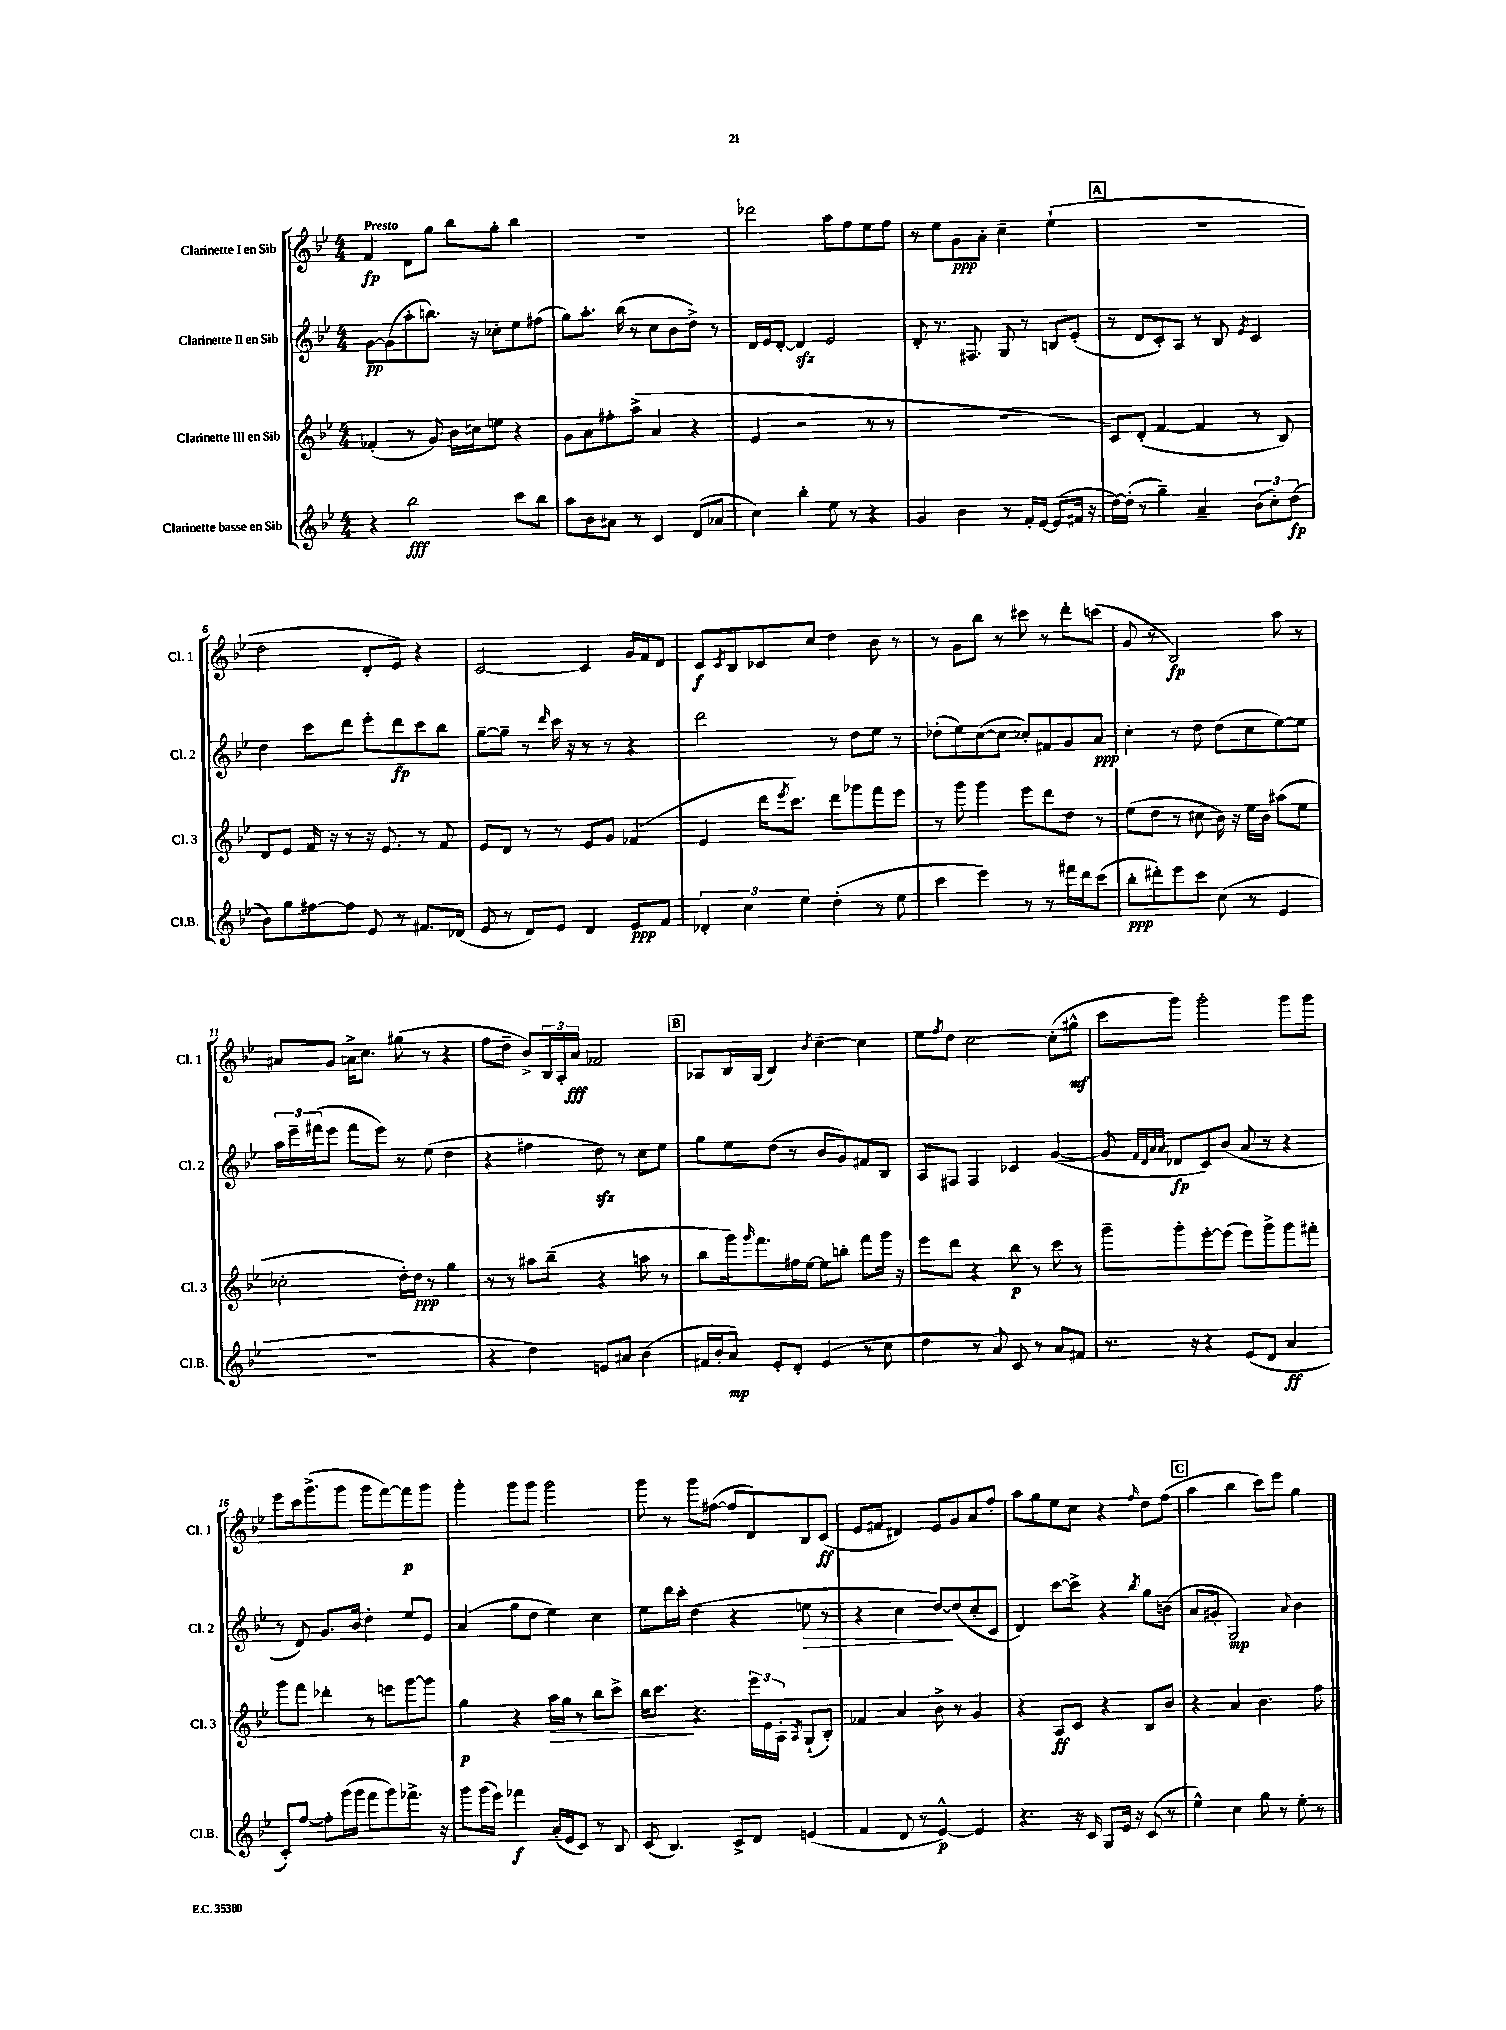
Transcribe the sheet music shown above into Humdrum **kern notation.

**kern	**kern	**kern	**kern
*staff4	*staff3	*staff2	*staff1
*clefG2	*clefG2	*clefG2	*clefG2
*k[b-e-]	*k[b-e-]	*k[b-e-]	*k[b-e-]
*M4/4	*M4/4	*M4/4	*M4/4
4r	(4f-'/	[8g\L	4f/
.	.	(8g\]	.
2bb-\	8r	8aa'\	8d\L
.	8g/)	8.bb\J)	8gg\J
.	16b-\LL	.	8bb-\L
.	16cc#\J	16r	.
.	8ee\J	8cc-'\L	8gg'\J
8ccc\L	4r	8ee-\	4bb-\
8bb-\J	.	(8ff#\J	.
=	=	=	=
8aa\L	8g\L	8gg\L)	1r
8b-\	8a\	8.aa'\J	.
8a#\J	8ff#'\	.	.
.	.	(16bb-\	.
8r	(8aa^\J	8r	.
4c/	4a/	8cc\L	.
.	.	8b-\	.
(8d/L	4r	8dd^\J)	.
8a-/J	.	8r	.
=	=	=	=
4cc\)	4e-/	16d/LL	2ddd-\
.	.	16e-/J	.
.	.	[8d'/J	.
4bb-'\	2r	4d/]	.
8ee-\	.	2e-/	8aa\L
8r	.	.	8ff\
4r	8r	.	8ee-\
.	8r	.	8ff\J
=	=	=	=
4g/	1r	8d'/	8r
.	.	8.r	8ee-\L
4b-\	.	.	8g\
.	.	8.F#/	.
.	.	.	8a'\J
8r	.	8G/	4cc~\
16f'/LL	.	8r	.
[16e-/JJ	.	.	.
(8e-/]L	.	8B/L	(4ee-`\
16f#/Jk	.	(8e-'/J	.
16r	.	.	.
=	=	=	=
[16dd\LL)	8c/L)	8r	1r
(16dd'\]JJ	.	.	.
8r	(8d'/J	8d/L	.
4gg~\)	[4f/	8c'/)	.
.	.	8A/J	.
4a~/	4f/]	8r	.
.	.	8B-/	.
.	.	8qe-/	.
(12b-\L	8r	4c/	.
12cc'\)	.	.	.
.	8B-/)	.	.
(12dd\J	.	.	.
=	=	=	=
8b-\L)	8d/L	4dd\	2dd\
8gg\	8e-/J	.	.
[8ff#\	16f/	8ccc\L	.
.	16r	.	.
8ff#\]J	8r	8ddd\J	.
8e-/	16r	8eee-'\L	8d'/L
.	8.e-/	.	.
8r	.	8ddd\	8e-/J)
8.f#/L	8r	8ccc\	4r
.	8f/	8bb-\J	.
(16d-/Jk	.	.	.
=	=	=	=
8e-/	8e-/L	[8gg~\L	[2c/
8r	8d/J	8gg~\]J	.
8d/L)	8r	8r	.
.	.	16qqddd/	.
8e-/J	8r	16ccc\	.
.	.	16r	.
4d/	8e-/L	8r	4c/]
.	8g/J	8r	.
8e-/L	(4f-/	4r	16g/LL
.	.	.	16f/J
8f/J	.	.	8d/J
=	=	=	=
6d-'/	4e-/	2ddd\	8c/L
.	.	.	8qc/
.	.	.	8B-/
6cc\	.	.	.
.	16ddd\LK	.	8c-/
.	8qeee-/	.	.
.	8.ccc\J)	.	.
6ee-\	.	.	.
.	.	.	8cc/J
(4dd'\	8ddd\L	8r	4dd\
.	8ggg-\	8dd\L	.
8r	8fff\	8ee-\J	8b-\
8ee-\	8eee-\J	8r	8r
=	=	=	=
4ccc\	8r	(8dd-'\L	8r
.	8ggg\	8ee-\)	8g\L
4eee-\)	4ggg\	([8cc\	8bb-\J
.	.	8cc\]J	8r
8r	8eee-\L	8cc-'/L)	8ccc#\
8r	8ddd\	8f#/	8r
16fff#\LL	8dd\J	8g/	8ddd'\L
16ddd\J	.	.	.
(8ccc\J	8r	8a/J	(8ccc\J
=	=	=	=
8bb-'\L	(8ee-\L	4cc'\	8g/
8ddd#'\)	8dd\J	.	8r
8eee-\	8r	8r	2B-/)
8ccc\J	8cc#\	8dd\	.
(8cc\	16b-\)	(8dd\L	.
.	16r	.	.
8r	16ee-\LL	8cc\	.
.	16b-\JJ	.	.
4e-/	(8aa#\L	[8ee-\)	8aa\
.	8ee-\J	8ee-\]J	8r
=	=	=	=
1r	2cc-'\	24aa\LL	8a#/L
.	.	24eee-~\	.
.	.	(24fff#\J	.
.	.	8eee-\J	8g/J
.	.	8fff#\L	16a^\LK
.	.	.	8.cc\J
.	.	8eee-\J)	.
.	16dd'\LL)	8r	(8gg#\
.	16dd\JJ	.	.
.	8r	(8ee-\	8r
.	4gg\	4dd\	4r
=	=	=	=
4r	8r	4r	8ff\L
.	8r	.	8dd~\J
4dd\)	8aa#\L	4ff#\	8b-^/L)
.	(8bb-~\J	.	24B-/L
.	.	.	24A'/
.	.	.	24a/JJ
8e/L	4r	8dd\)	2f-/
8a#/J	.	8r	.
(4b-\	8aa\	8cc\L	.
.	8r	8ee-\J	.
=	=	=	=
16f#/LL	8bb-\L	8gg\L	8A-/L
16b-'/J	.	.	.
8a/J)	16ggg\k)	8ee-\	16B-/L
.	16qqggg/	.	.
.	8.fff\	.	(16G/JJ
8e-'/L	.	(8dd\J	4B-/)
8d'/J	16ff#\L	8r	.
.	[16ee-\JJ	.	.
.	.	.	8qb-/
(4e-/	8ee-\]L	8b-/L	[4cc~\
.	8bb'\J	8g/)	.
8r	8fff\L	8f#/	4cc\]
8cc\	16ggg\Jk	8B-/J	.
.	16r	.	.
=	=	=	=
4dd\	8eee-\L	8A/L	8ee-\L
.	.	.	8qff/
.	8ddd\J	8F#/J	8dd\J
8r	4r	4F#/	[2cc\
8a/)	.	.	.
8c/	8bb-\	4c-/	.
8r	8r	.	.
8a/L	8ccc\	([4g/	(8cc'\]L
8f#/J	8r	.	8gg#^^\J
=	=	=	=
8.r	8ggg~\L	8g/]	8ccc\L
.	.	32qqf/LLL	.
.	.	32qqd/	.
.	.	32qqa/	.
.	.	32qqa/JJJ	.
.	8ggg'\	8d-/L	8ggg\J)
16r	.	.	.
4r	[8eee-'\	8c/)	2ggg'\
.	(8eee-\]J	(8b-/J	.
(8e-/L	8eee-\L)	8a/	.
8d/J	8ggg^\	8r	.
4a/	8ggg\	4r	8ggg\L
.	8fff#'\J	.	8ggg\J
=	=	=	=
8c'/L)	8ggg\L	8r	8eee-\L
[8ff/J	8fff\J	8d/)	16ccc\k
.	.	.	(8.ggg^\
8ff'\]L	4ddd-'\	8.g/L	.
(16ggg\L	.	.	8ggg\J
16ggg\JJ	.	16b-/Jk	.
8fff\L	8r	4dd'\	8ggg\L
8ggg\)	8eee\L	.	[8fff\)
8.fff-^\J	[8ggg\	8ee-/L	8fff\]
.	8ggg\]J	8e-/J	8ggg\J
16r	.	.	.
=	=	=	=
8ggg\L	4gg\	(4a/	4ggg'\
(16ggg\L	.	.	.
16eee-\JJ)	.	.	.
4fff-\	4r	8gg\L	8ggg\L
.	.	8dd\J	8ggg\J
(16a'/LL	16aa\LL	4ee-\)	2ggg\
16e-/J	16gg\JJ	.	.
8c/J)	8r	.	.
8r	8bb-\L	4cc\	.
8B-/	8ccc^\J	.	.
=	=	=	=
(8c/	16bb-\LK	8ee-\L	8ggg\
.	8.ccc\J	.	.
4.B-/)	.	16ddd\L	8r
.	.	16ccc'\JJ	.
.	4.r	(4dd\	8ggg\L
.	.	.	([8ff#\J
8c^/L	.	4r	8ff#/]L
8d/J	24eee-\LL	.	8d/)
.	24e-\	.	.
.	24A'\JJ	.	.
.	8qA/	.	.
(4e/	(8G`/L	8ee\	8B-/
.	8B-'/J)	8r	(8c/J
=	=	=	=
4f/	4f-/	4r	8e-/L
.	.	.	8f#/J
8d/	4a/	4cc\	4d#/)
8r	.	.	.
[4e-^^/)	8b-^\	[8dd/L)	8e-/L
.	8r	(8dd/]	8g/
4e-/]	4g/	8cc'/	8a/
.	.	8c/J	8ff'/J
=	=	=	=
4.r	4r	4d/)	8aa\L
.	.	.	8gg\
.	8A/L	[8ccc\L	8ee-\
16r	8c/J	8ccc^\]J	8cc\J
16c/	.	.	.
8G/L	4r	4r	4r
16e-/Jk	.	.	.
16r	.	.	.
.	.	8qbb-/	16qqff/
(8c/	8B-/L	8gg\L	8dd\L
8r	8b-/J	(8b\J	(8ff\J
=	=	=	=
4ee-^^\)	4r	8a/L	4aa\
.	.	8g#'/J	.
4cc\	4a/	2G/)	4bb-\
8gg\	4.b-\	.	8ccc\L)
8r	.	.	8eee-\J
.	.	8qqa/	.
8ee-'\	.	4b-\	4gg\
8r	8ff\	.	.
==	==	==	==
*-	*-	*-	*-
